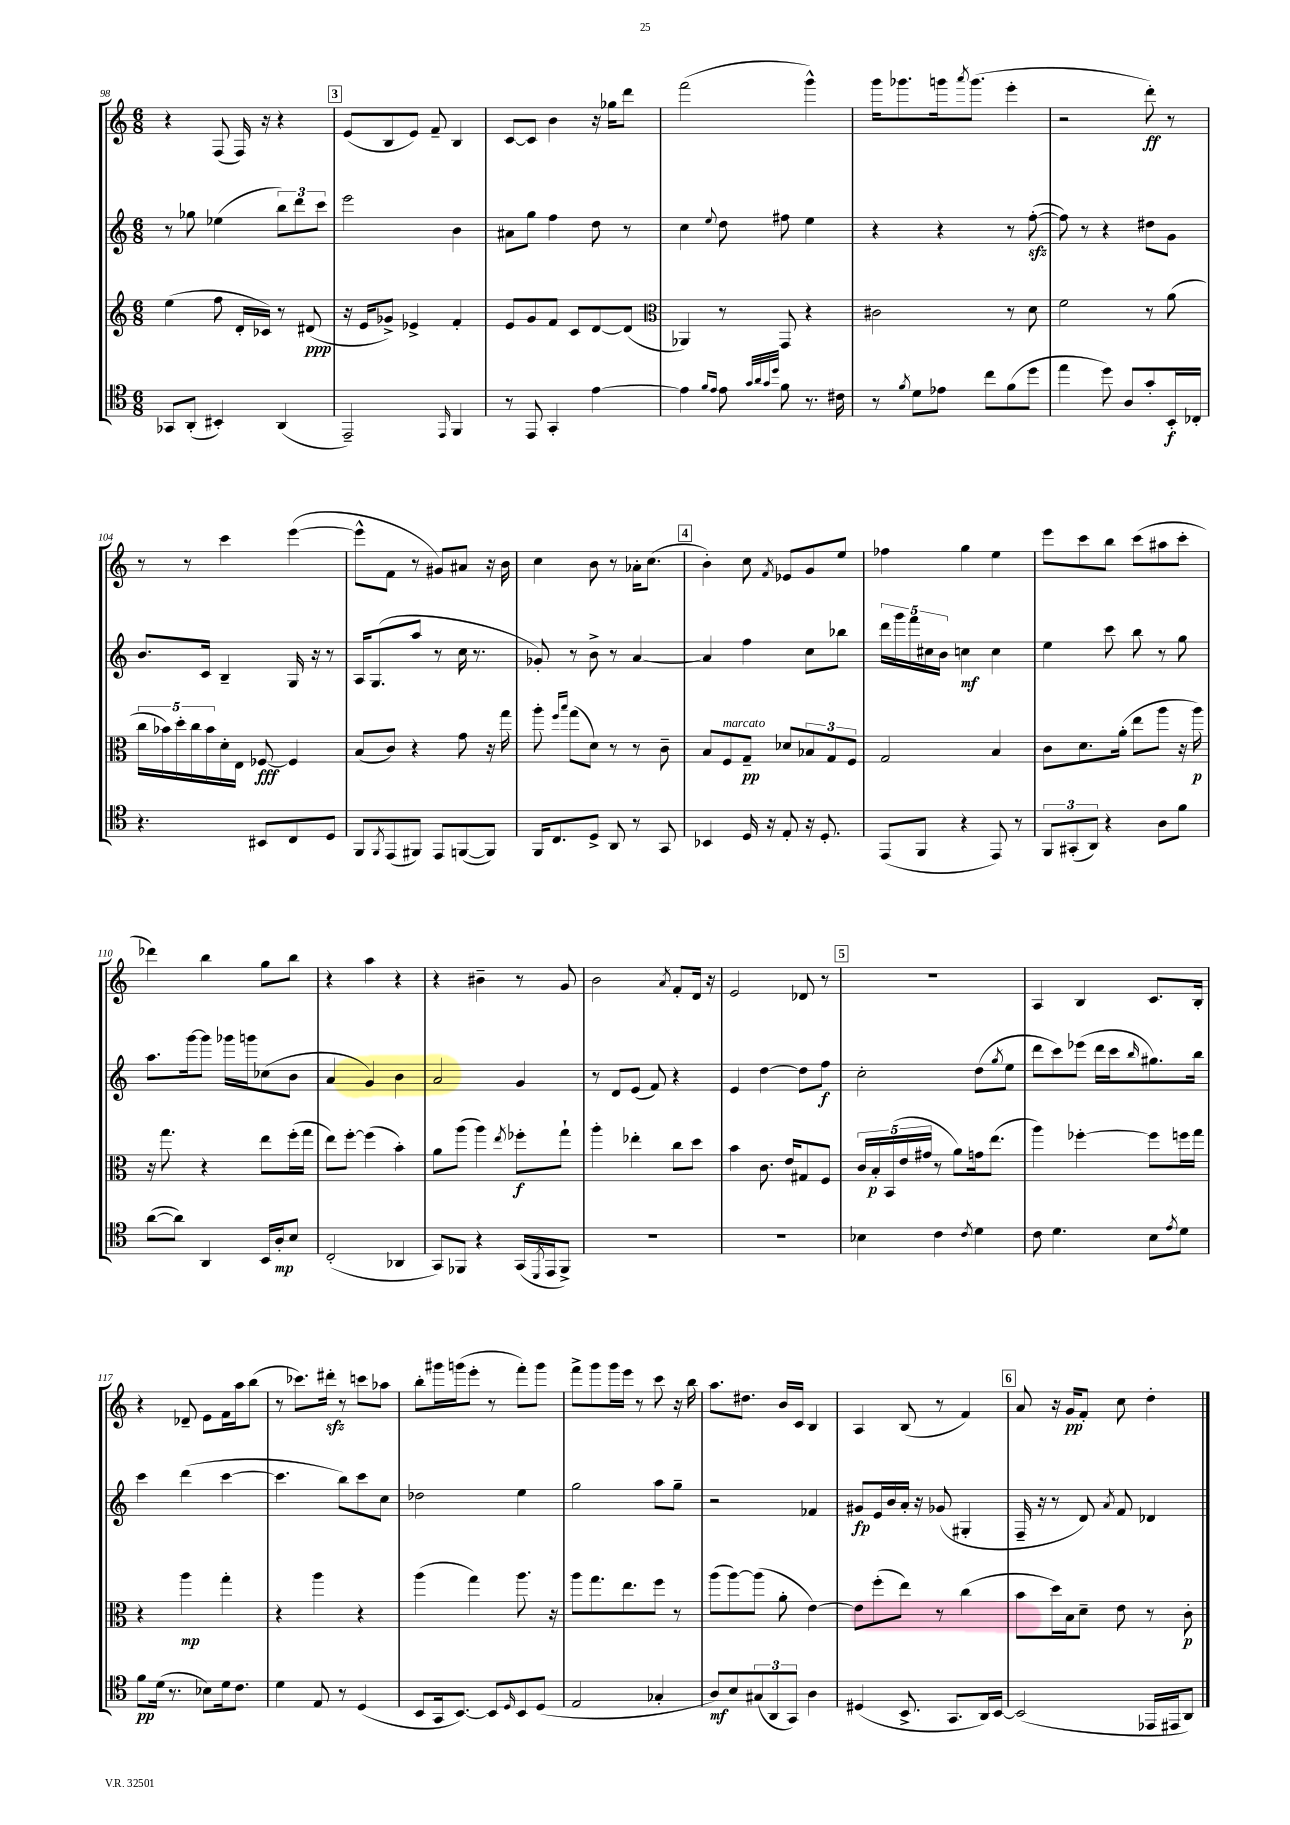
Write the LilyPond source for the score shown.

<<
\new StaffGroup <<
\new Staff = "s0" {
    \clef treble \key c \major \numericTimeSignature \time 6/8
    r4 f8( f16) r16 r4 |
    \mark \markup { \box "3" } e'8( b8 e'8) f'8-- b4 |
    c'8~ c'8 b'4 r16 ges''16 d'''8 |
    f'''2( g'''4-^) |
    g'''16 ges'''8. g'''16 \acciaccatura { a'''8 } g'''8.( e'''4-. |
    r2 d'''8-.\ff) r8 |
    r8 r8 c'''4 e'''4~( |
    e'''8-^ f'8 r8 gis'8) ais'8 r16 b'16 |
    c''4 b'8 r8 aes'16-. c''8.( |
    \mark \markup { \box "4" } b'4-.) c''8 \acciaccatura { f'8 } ees'8 g'8 e''8 |
    fes''4 g''4 e''4 |
    e'''8 c'''8 b''8 c'''8( ais''8 c'''8-. |
    des'''4) b''4 g''8 b''8 |
    r4 a''4 r4 |
    r4 bis'4-- r8 g'8 |
    b'2 \acciaccatura { a'8 } f'8-. d'16 r16 |
    e'2 des'8 r8 |
    \mark \markup { \box "5" } R2. |
    a4 b4 c'8. b16-. |
    r4 des'8-- e'8 f'16 a''16 b''8( |
    r8 ces'''8.) dis'''16-.\sfz r8 c'''8 aes''8 |
    b''8-. gis'''16 g'''16( e'''8-. r8 f'''8-.) g'''8 |
    f'''8-> g'''8 g'''16 e'''16 r8 c'''8 r16 b''16 |
    a''8. dis''8. b'16 c'16 b4 |
    a4 b8( r8 f'4) |
    \mark \markup { \box "6" } a'8 r16 g'16\pp f'8-. c''8 d''4-. \bar "|." |
}
\new Staff = "s1" {
    \clef treble \key c \major \numericTimeSignature \time 6/8
    r8 ges''8 ees''4( \tuplet 3/2 { b''8) d'''8 c'''8 } |
    \mark \markup { \box "3" } e'''2 b'4 |
    ais'8 g''8 f''4 d''8 r8 |
    c''4 \appoggiatura { e''8 } d''8 fis''8 e''4 |
    r4 r4 r8 f''8~-.\sfz( |
    f''8) r8 r4 dis''8 g'8 |
    b'8. c'16 b4-- g16 r16 r8 |
    a16 g8.( a''8 r8 c''16 r8. |
    ges'8-.) r8 b'8-> r8 a'4~ |
    \mark \markup { \box "4" } a'4 f''4 c''8 bes''8 |
    \tuplet 5/4 { d'''16 g'''16 f'''16 cis''16 b'16 } c''4\mf c''4 |
    e''4 c'''8 b''8 r8 g''8 |
    a''8. g'''16~ g'''8 ges'''16 g'''16 ces''8( b'8 |
    a'4 g'4) b'4 |
    a'2 g'4 |
    r8 d'8 e'8( f'8) r4 |
    e'4 d''4~ d''8 f''8\f |
    \mark \markup { \box "5" } c''2-. d''8( \acciaccatura { g''8 } e''8 |
    d'''8 c'''8) ees'''8( d'''16 c'''16 \grace { b''16 } gis''8.) b''16 |
    c'''4 d'''4( c'''4~ |
    c'''4. b''8) c'''8 c''8 |
    des''2 e''4 |
    g''2 a''8 g''8-- |
    r2 fes'4 |
    gis'8\fp e'16 b'16 a'16-. r16 ges'8( gis4-. |
    \mark \markup { \box "6" } f16-- r16 r8 d'8) \acciaccatura { a'8 } f'8 des'4 \bar "|." |
}
\new Staff = "s2" {
    \clef treble \key c \major \numericTimeSignature \time 6/8
    e''4( f''8 d'16-. ces'16) r8 dis'8\ppp( |
    \mark \markup { \box "3" } r16 e'16 ges'8->) ees'4-> f'4-. |
    e'8 g'8 f'8 c'8 d'8~ d'8( |
    \clef alto aes,4) r8 g,8 r4 |
    cis'2 r8 d'8 |
    f'2 r8 a'8( |
    \tuplet 5/4 { c''16 bes'16) d''16-. c''16 bes'16 } d'16-. e16 fes8~\fff fes4 |
    b8( c'8) r4 g'8 r16 g''16 |
    a''8-. \grace { f''16 b''16 } g''8( d'8) r8 r8 c'8-- |
    \mark \markup { \box "4" } b8 f8^\markup { \italic "marcato" } g8--\pp des'8 \tuplet 3/2 { bes8 g8 f8 } |
    g2 b4 |
    c'8 d'8. a'16-.( e''8 a''8 r16 a''16\p) |
    r16 g''8. r4 e''8 f''16-.( g''16 |
    e''8) f''8~-. f''4( b'4-.) |
    a'8 a''8( a''4) \acciaccatura { e''8 } fes''8-.\f g''8-! |
    a''4-. ees''4-. c''8 d''8 |
    b'4 c'8. e'16 gis8 f8 |
    \mark \markup { \box "5" } \tuplet 5/4 { c'16 b16-.\p b,16( e'16 gis'16 } r8 a'8) g'16 e''8.( |
    a''4) fes''4~-. fes''8 f''16 g''16 |
    r4 a''4\mp g''4-. |
    r4 a''4 r4 |
    a''4( g''4) a''8. r16 |
    a''8 g''8. e''8. f''8 r8 |
    a''8( a''8~) a''8( a'8-. e'4~) |
    e'8 f''8-.( e''8) r8 c''4( |
    \mark \markup { \box "6" } b'8 d''16) b16 d'8-- e'8 r8 c'8-.\p \bar "|." |
}
\new Staff = "s3" {
    \clef tenor \key c \major \numericTimeSignature \time 6/8
    ges,8 a,8-.( bis,4-.) a,4( |
    \mark \markup { \box "3" } e,2--) \grace { e,16 } f,4 |
    r8 e,8 g,4-. e'4~ |
    e'4 \grace { f'16 e'16 } e'8 \grace { g'32 a'32 g'32 d''32 } f'8 r8. cis'16 |
    r8 \acciaccatura { f'8 } d'8 ees'8 c''8 f'8( d''8 |
    e''4 d''8) a8 g'8-. b,16-.\f ces16-. |
    r4. bis,8 c8 d8 |
    f,8 \acciaccatura { f,8 } e,8( fis,8) e,8 f,8~( f,8) |
    f,16 c8. d8-> a,8 r8 g,8 |
    \mark \markup { \box "4" } bes,4 d16 r16 e8-. r16 d8.-. |
    e,8( f,8 r4 e,8) r8 |
    \tuplet 3/2 { f,8 gis,8-.( a,8) } r4 a8 f'8 |
    a'8~( a'8) a,4 b,16 a16-.\mp b8 |
    c2-.( aes,4 |
    g,8) fes,8 r4 g,16( \acciaccatura { d,8 } e,16 fes,8->) |
    R2. |
    R2. |
    \mark \markup { \box "5" } bes4 c'4 \acciaccatura { c'8 } d'4 |
    c'8 d'4. b8 \acciaccatura { e'8 } d'8 |
    f'8\pp d'16( r8. bes8) d'16 c'8. |
    d'4 e8 r8 d4( |
    b,8 g,16 b,8.~) b,8 \grace { d16 } b,8 d8( |
    e2 ges4-. |
    a8\mf) b8 \tuplet 3/2 { gis8( a,8 g,8) } a4 |
    dis4( b,8.-> g,8. a,16) b,16~ |
    \mark \markup { \box "6" } b,2( ees,16 eis,16 a,8) \bar "|." |
}
>>
>>
\layout { \context { \Score currentBarNumber = #98 } }
